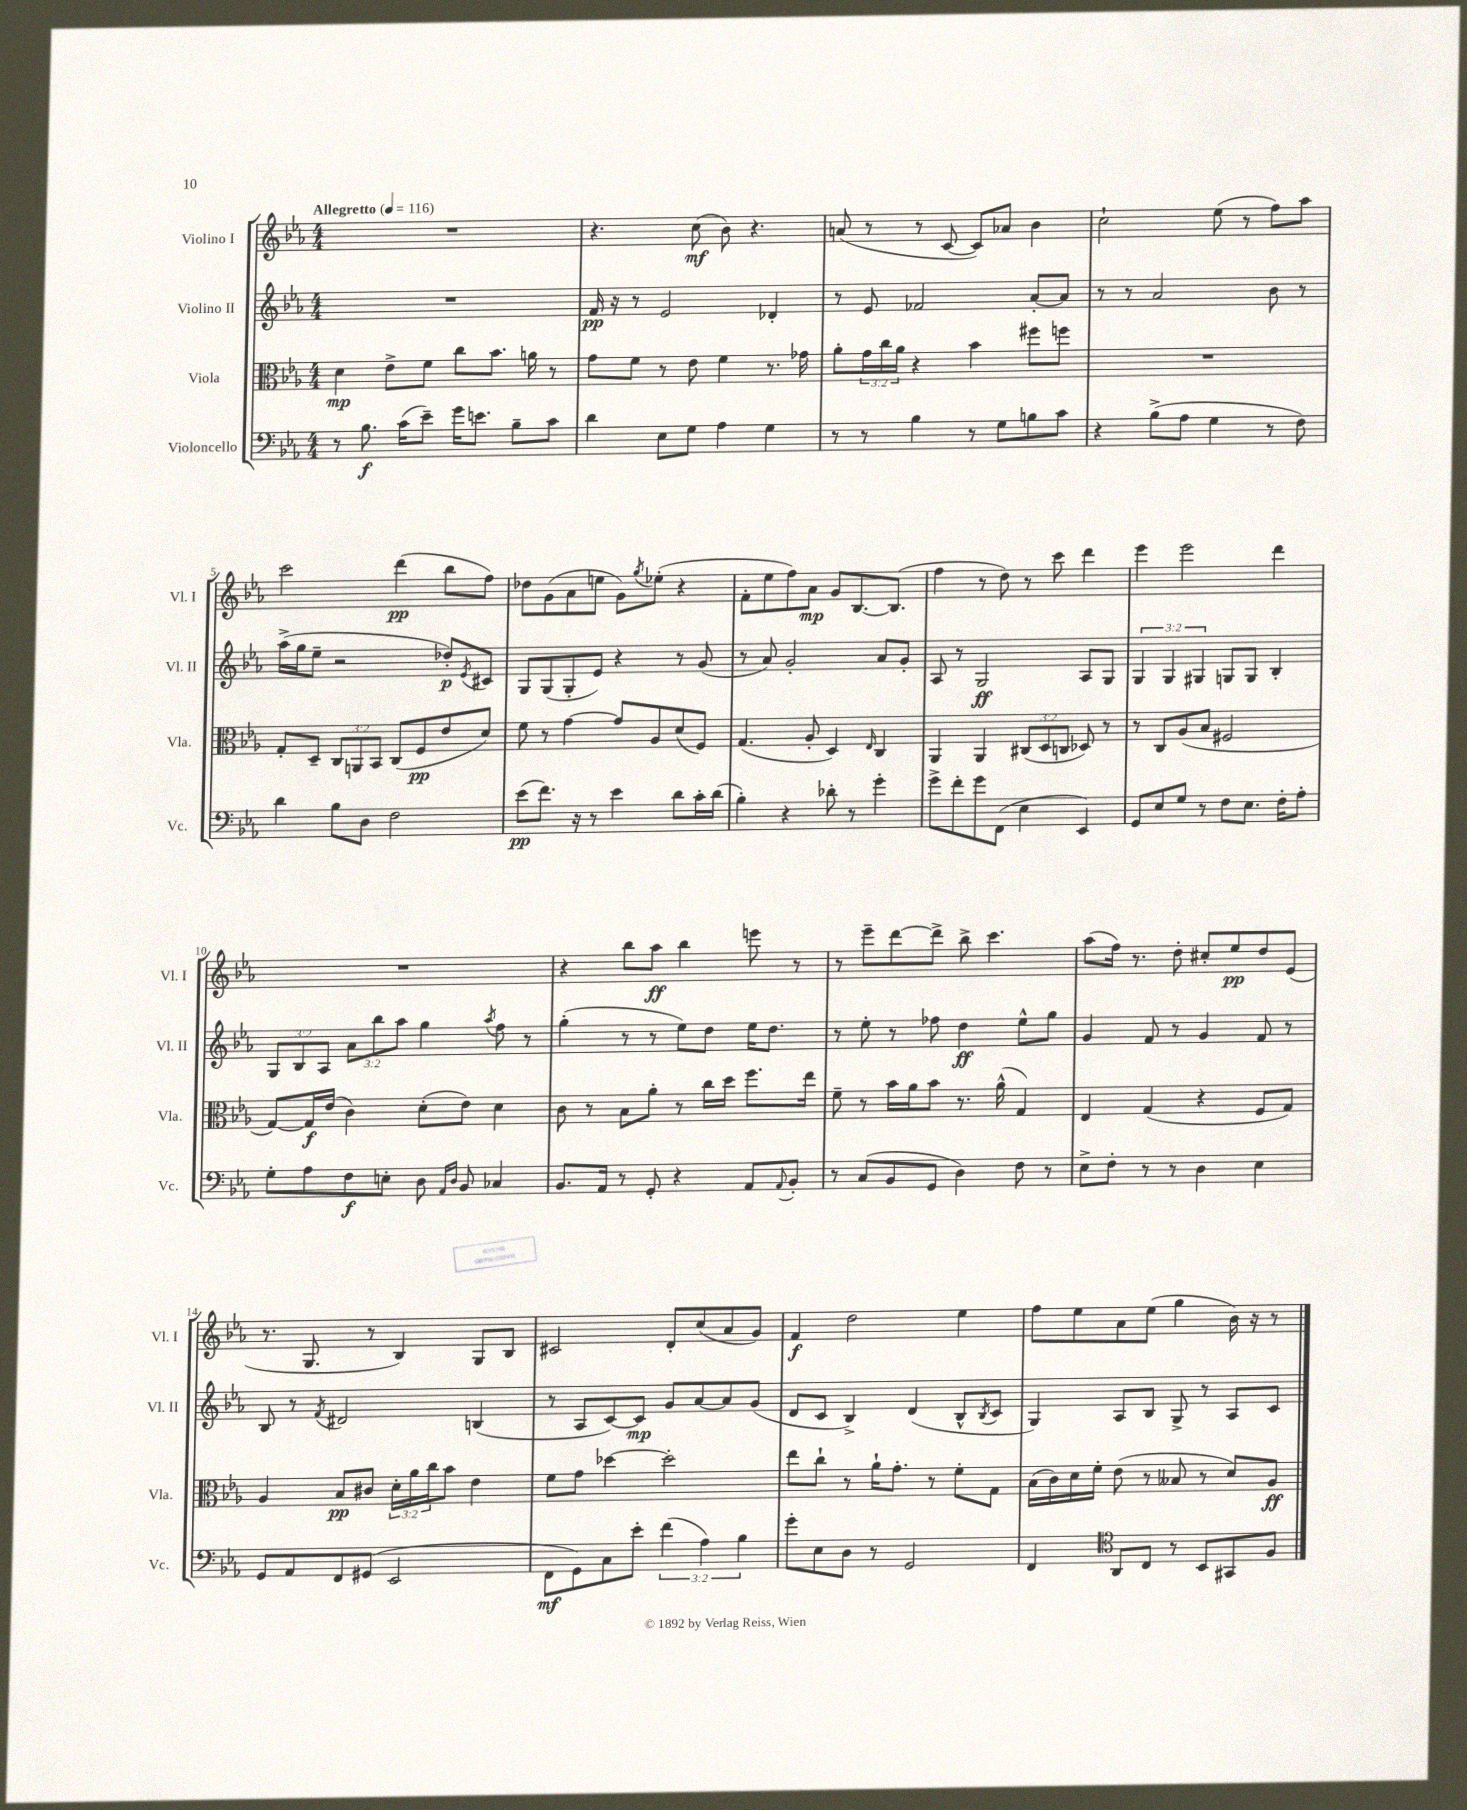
<<
\new StaffGroup <<
\new Staff = "s0" \with { instrumentName = "Violino I" shortInstrumentName = "Vl. I" } {
    \clef treble \key ees \major \numericTimeSignature \time 4/4 \tempo "Allegretto" 4 = 116
    R1 |
    r4. c''8\mf( bes'8) r4. |
    a'8( r8 r8 c'8~ c'8) aes'8 bes'4 |
    c''2-! ees''8( r8 f''8) aes''8 |
    c'''2 d'''4\pp( bes''8 f''8) |
    des''8 g'8( aes'8 e''8 g'8) \acciaccatura { g''8 } ees''8-.( r4 |
    f'8-. ees''8 f''8) aes'8\mp g'8 bes8.~ bes8.( |
    f''4 r8 d''8) r8 c'''8 d'''4 |
    ees'''4 ees'''2 d'''4 |
    R1 |
    r4 bes''8 aes''8\ff bes''4 e'''8 r8 |
    r8 ees'''8-- d'''8~ d'''8-> bes''8-> c'''4. |
    aes''8( f''16) r8. d''8-. cis''8-. ees''8\pp d''8 ees'8( |
    r8. g8. r8 bes4) g8 bes8 |
    cis'2 d'8-. c''8( aes'8 g'8) |
    f'4\f d''2 ees''4 |
    f''8 ees''8 aes'8 ees''8( g''4 bes'16) r16 r8 \bar "|." |
}
\new Staff = "s1" \with { instrumentName = "Violino II" shortInstrumentName = "Vl. II" } {
    \clef treble \key ees \major \numericTimeSignature \time 4/4 \override Staff.TupletNumber.text = #tuplet-number::calc-fraction-text
    R1 |
    f'16\pp r16 r8 ees'2 des'4-. |
    r8 ees'8 fes'2 aes'8~-. aes'8 |
    r8 r8 aes'2 bes'8 r8 |
    aes''16->( g''16 ees''8-- r2 des''8-.\p) \acciaccatura { ees'8 } cis'8 |
    g8 g8( g8-. ees'8) r4 r8 g'8( |
    r8 aes'8) g'2-. aes'8 g'8-. |
    aes8 r8 g2\ff aes8 g8 |
    \tuplet 3/2 { g4 g4 gis4 } g8 g8 bes4-. |
    \tuplet 3/2 { g8 bes8 aes8 } \tuplet 3/2 { aes'8 bes''8 aes''8 } g''4 \acciaccatura { aes''8 } f''8 r8 |
    g''4-.( r8 r8 ees''8) d''8 ees''16 d''8. |
    r8 ees''8-. r8 fes''8 d''4\ff ees''8-^ g''8 |
    g'4 f'8 r8 g'4 f'8 r8 |
    bes8 r8 \acciaccatura { f'8 } dis'2 b4( |
    r8 aes8 c'8~) c'8\mp g'8 aes'8~ aes'8 g'8( |
    d'8 c'8 bes4->) d'4( bes8-^ \acciaccatura { bes8 } c'8 |
    g4) aes8 bes8 g8-> r8 aes8 c'8 \bar "|." |
}
\new Staff = "s2" \with { instrumentName = "Viola" shortInstrumentName = "Vla." } {
    \clef alto \key ees \major \numericTimeSignature \time 4/4 \override Staff.TupletNumber.text = #tuplet-number::calc-fraction-text
    d'4\mp ees'8-> f'8 c''8 bes'8. a'16 r8 |
    g'8 f'8 r8 ees'8 f'4 r8. ges'16 |
    aes'8-. \tuplet 3/2 { g'16 c''16 aes'16 } r4 bes'4 fis''8 f''8 |
    R1 |
    g8-. d8-- \tuplet 3/2 { c8 a,8 bes,8 } c8( f8\pp ees'8 d'8) |
    f'8 r8 g'4~ g'8 aes8 d'8( f8) |
    g4.( aes8-. d4) \grace { ees16 } c4 |
    aes,4 aes,4 \tuplet 3/2 { cis8( d8 c8 } des8) r8 |
    r8 c8 aes8( bes8 fis2 |
    g8~) g16\f ees'16( c'4) d'8-.( ees'8) d'4 |
    c'8 r8 bes8 aes'8-. r8 c''16 d''16 f''8. ees''16 |
    f'8-- r8 bes'16 aes'16 bes'8 r8. aes'16-^( g4) |
    ees4 g4( r4 f8 g8) |
    aes4 bes8\pp cis'8 \tuplet 3/2 { d'16-. aes'16 c''16 } bes'8 ees'4 |
    f'8 g'8 des''4~ des''2-. |
    ees''8 c''8-! r8 aes'16-! g'8.-. r8 f'8-. g8 |
    bes16( c'16) d'16 f'16-. ees'8( r8 beses8 r8 d'8) aes8\ff \bar "|." |
}
\new Staff = "s3" \with { instrumentName = "Violoncello" shortInstrumentName = "Vc." } {
    \clef bass \key ees \major \numericTimeSignature \time 4/4 \override Staff.TupletNumber.text = #tuplet-number::calc-fraction-text
    r8 bes8.\f c'16( ees'8--) g'16 e'8. bes8-- c'8 |
    d'4 ees8 g8 aes4 g4 |
    r8 r8 bes4 r8 g8 b8 c'8 |
    r4 bes8->( aes8 g4 r8 f8) |
    d'4 bes8 d8 f2 |
    ees'8\pp( f'8.) r16 r8 ees'4 d'8 c'16-. d'16( |
    bes4-.) r4 des'8-. r8 g'4-. |
    g'8-> f'8-. g'8 f,8( ees4 ees,4) |
    g,8 ees8 g8 r8 f8 ees8. f16-. aes8-. |
    g8-. aes8 f8\f e8-. d8 \grace { aes,16 d16 } bes,8 ces4 |
    bes,8. aes,16 r8 g,8-. r4 aes,8 \appoggiatura { aes,8 } bes,8-. |
    r8 c8( bes,8 g,8 d4) f8 r8 |
    ees8-> f8-. r8 r8 d4 ees4 |
    g,8 aes,8 f,8 gis,8( ees,2 |
    f,8\mf g,8) c8 ees'8-. \tuplet 3/2 { f'4( aes4) bes4 } |
    g'8-. ees8 d8 r8 g,2 |
    f,4 \clef tenor aes,8 c8 r8 bes,8 gis,8 f8 \bar "|." |
}
>>
>>
